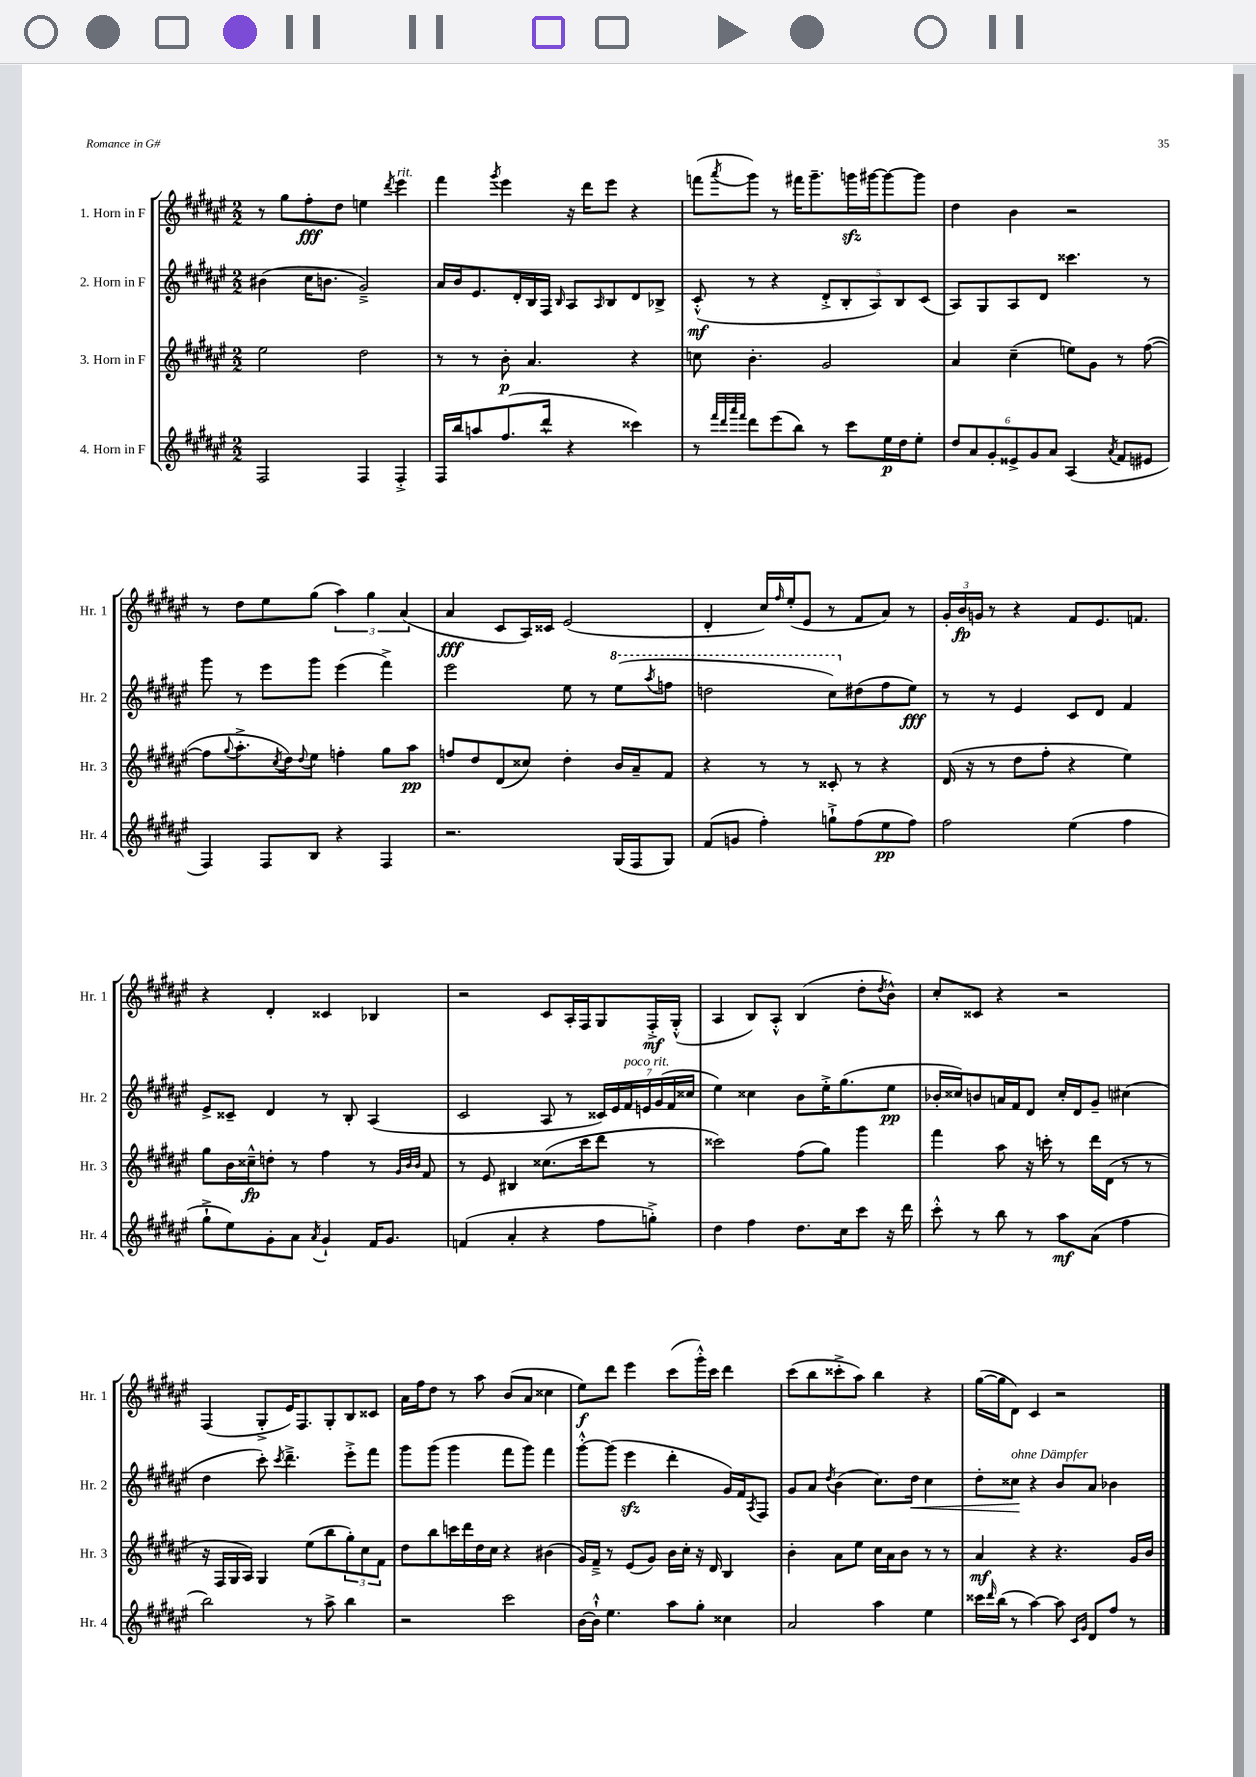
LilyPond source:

<<
\new StaffGroup <<
\new Staff = "s0" \with { instrumentName = "1. Horn in F" shortInstrumentName = "Hr. 1" } {
    \clef treble \key fis \major \numericTimeSignature \time 2/2
    r8 gis''8 fis''8-.\fff dis''8 e''4 \acciaccatura { dis'''8 } eis'''4^\markup { \italic "rit." } |
    fis'''4 \acciaccatura { gis'''8 } eis'''4 r16 dis'''16 eis'''8 r4 |
    f'''8( \acciaccatura { ais'''8 } gis'''8) r8 fis'''16 gis'''8.-- g'''16\sfz gis'''16~ gis'''8~ gis'''8 |
    dis''4 b'4 r2 |
    r8 dis''8 eis''8 gis''8( \tuplet 3/2 { ais''4) gis''4 ais'4( } |
    ais'4\fff cis'8 ais16) cisis'16 eis'2( |
    dis'4-. cis''16) \grace { fis''16 } eis''16-.( eis'8 r8 fis'8 ais'8) r8 |
    \tuplet 3/2 { gis'16-. b'16\fp g'16 } r8 r4 fis'8 eis'8. f'8. |
    r4 dis'4-. cisis'4 bes4 |
    r2 cis'8 ais16-. fis16 gis8 fis16-.->\mf gis16-.-^( |
    ais4 b8) ais8-.-^ b4( dis''8-. \acciaccatura { dis''8 } b'8-^) |
    cis''8-. cisis'8 r4 r2 |
    fis4( gis8-.-> eis'16) fis8. gis8-. b8 cisis'8 |
    ais'16 fis''16 dis''8 r8 ais''8 b'8( ais'8 cisis''4 |
    eis''8\f) dis'''8 eis'''4 cis'''8( gis'''16-.-^) cis'''16 dis'''4 |
    cis'''8( b''8 cisis'''8-.-> ais''8) b''4 r4 |
    gis''16~( gis''16 dis'8) cis'4 r2 \bar "|." |
}
\new Staff = "s1" \with { instrumentName = "2. Horn in F" shortInstrumentName = "Hr. 2" } {
    \clef treble \key fis \major \numericTimeSignature \time 2/2
    bis'4( cis''16 b'8. gis'2--->) |
    ais'16 b'16 eis'8. dis'16-. b16 fis16 \grace { b16 } ais8 \grace { ais16 } b8 dis'8 bes8-> |
    cis'8-.-^\mf( r8 r4 \tuplet 5/4 { dis'8-.-> b8-. ais8) b8 cis'8( } |
    ais8) gis8 ais8 dis'8 cisis'''4. r8 |
    gis'''8 r8 eis'''8 gis'''8 eis'''4( fis'''4->) |
    eis'''2 eis''8 r8 \ottava #1 eis'''8( \acciaccatura { ais'''8 } f'''8 |
    d'''2 cis'''8) \ottava #0 dis''!8( fis''8 eis''8\fff) |
    r8 r8 eis'4 cis'8 dis'8 fis'4 |
    eis'8-> cisis'8-- dis'4 r8 b8-. ais4( |
    cis'2 ais8 r8 \tuplet 7/4 { cisis'16) eis'16 fis'16^\markup { \italic "poco rit." } e'16 gis'16( fis'16 cisis''16 } |
    eis''4) cisis''4 b'8 eis''16-.-> gis''8.( eis''8\pp |
    bes'16-. cisis''16) b'8 a'16 fis'16 dis'8 cisis''16-. dis'16 gis'8-- cis''4( |
    dis''4 cis'''8-.) \acciaccatura { cis'''8 } dis'''4.---> eis'''8-.-> fis'''8 |
    gis'''8 gis'''8( gis'''4 fis'''8 gis'''8) fis'''4 |
    gis'''8~-.-^ gis'''8( eis'''4\sfz dis'''4-. gis'16) fis'16 \acciaccatura { ais8 } fis8 |
    gis'8 ais'8 \acciaccatura { dis''8 } b'4( cis''8.) dis''16\< cis''4 |
    dis''8-. cisis''8\!^\markup { \italic "ohne Dämpfer" } r4 b'8 ais'8 bes'4 \bar "|." |
}
\new Staff = "s2" \with { instrumentName = "3. Horn in F" shortInstrumentName = "Hr. 3" } {
    \clef treble \key fis \major \numericTimeSignature \time 2/2
    eis''2 dis''2 |
    r8 r8 b'8-.\p ais'4. r4 |
    c''8 b'4.-. gis'2 |
    ais'4 cis''4--( e''8) gis'8 r8 fis''8~( |
    fis''8 \appoggiatura { gis''8 } ais''8.-.-> \acciaccatura { cis''8 } dis''16) \appoggiatura { dis''8 } eis''8 f''4-. gis''8 ais''8\pp |
    f''8 dis''8 dis'8( cisis''8) dis''4-. b'16 ais'16-- fis'8 |
    r4 r8 r8 cisis'8-. r8 r4 |
    dis'16( r16 r8 dis''8 fis''8-. r4 eis''4) |
    gis''8 b'16 cisis''16---^\fp d''8-. r8 fis''4 r8 \grace { gis'32 b'32 b'32 } fis'8 |
    r8 eis'8 bis4 cisis''8.( cis'''16 dis'''8 r8 |
    cisis'''2) fis''8( gis''8) gis'''4 |
    fis'''4 ais''8 r16 c'''16-. r8 dis'''16 dis'16( r8 r8 |
    r16 fis16 gis16 ais16) gis4 eis''8( b''8 \tuplet 3/2 { gis''8-.) cis''8 fis'8 } |
    dis''8 b''8 c'''16 dis'''16 dis''16 cis''16 r4 bis'4( |
    gis'16) fis'16---> r8 eis'8( gis'8) b'16 cis''16-. r16 dis'16 b4 |
    b'4-. ais'8 eis''8 cis''16 ais'16 b'8 r8 r8 |
    ais'4\mf r4 r4. gis'16 b'16 \bar "|." |
}
\new Staff = "s3" \with { instrumentName = "4. Horn in F" shortInstrumentName = "Hr. 4" } {
    \clef treble \key fis \major \numericTimeSignature \time 2/2
    fis2 fis4 fis4-.-> |
    fis16 b''16 a''8 fis''8.( dis'''16-^ r4 cisis'''4) |
    r8 \grace { fis'''32 dis'''32 ais'''32 fis'''32 } dis'''8 eis'''8( b''8) r8 cis'''8 eis''16\p dis''16 eis''8-. |
    \tuplet 6/4 { dis''8 ais'8 gis'8-. eisis'8-> gis'8 ais'8 } ais4( \acciaccatura { ais'8 } fis'8 eis'8 |
    fis4) fis8 b8 r4 fis4 |
    r2. gis16( fis16 gis8) |
    fis'8( g'8 fis''4-.) g''8-!-> fis''8( eis''8\pp fis''8) |
    fis''2 eis''4( fis''4 |
    gis''8-!-> eis''8) gis'8-. ais'8 \acciaccatura { ais'8 } gis'4-! fis'16 gis'8. |
    f'4( ais'4-. r4 fis''8 g''8-.->) |
    dis''4 fis''4 dis''8. cis''16 cis'''8 r16 dis'''16 |
    cis'''8-.-^ r8 b''8 r8 ais''8\mf ais'8( fis''4 |
    b''2) r8 ais''8-> b''4 |
    r2 cis'''2 |
    b'16~ b'16-!-^ eis''4. ais''8 gis''8-. cisis''4 |
    ais'2 ais''4 eis''4 |
    cisis'''16 \grace { dis'''16 } b''16( r8 ais''4~) ais''8 \grace { cis'16 gis'16 } dis'8 fis''8 r8 \bar "|." |
}
>>
>>
\layout { \context { \Score \remove "Bar_number_engraver" } }
